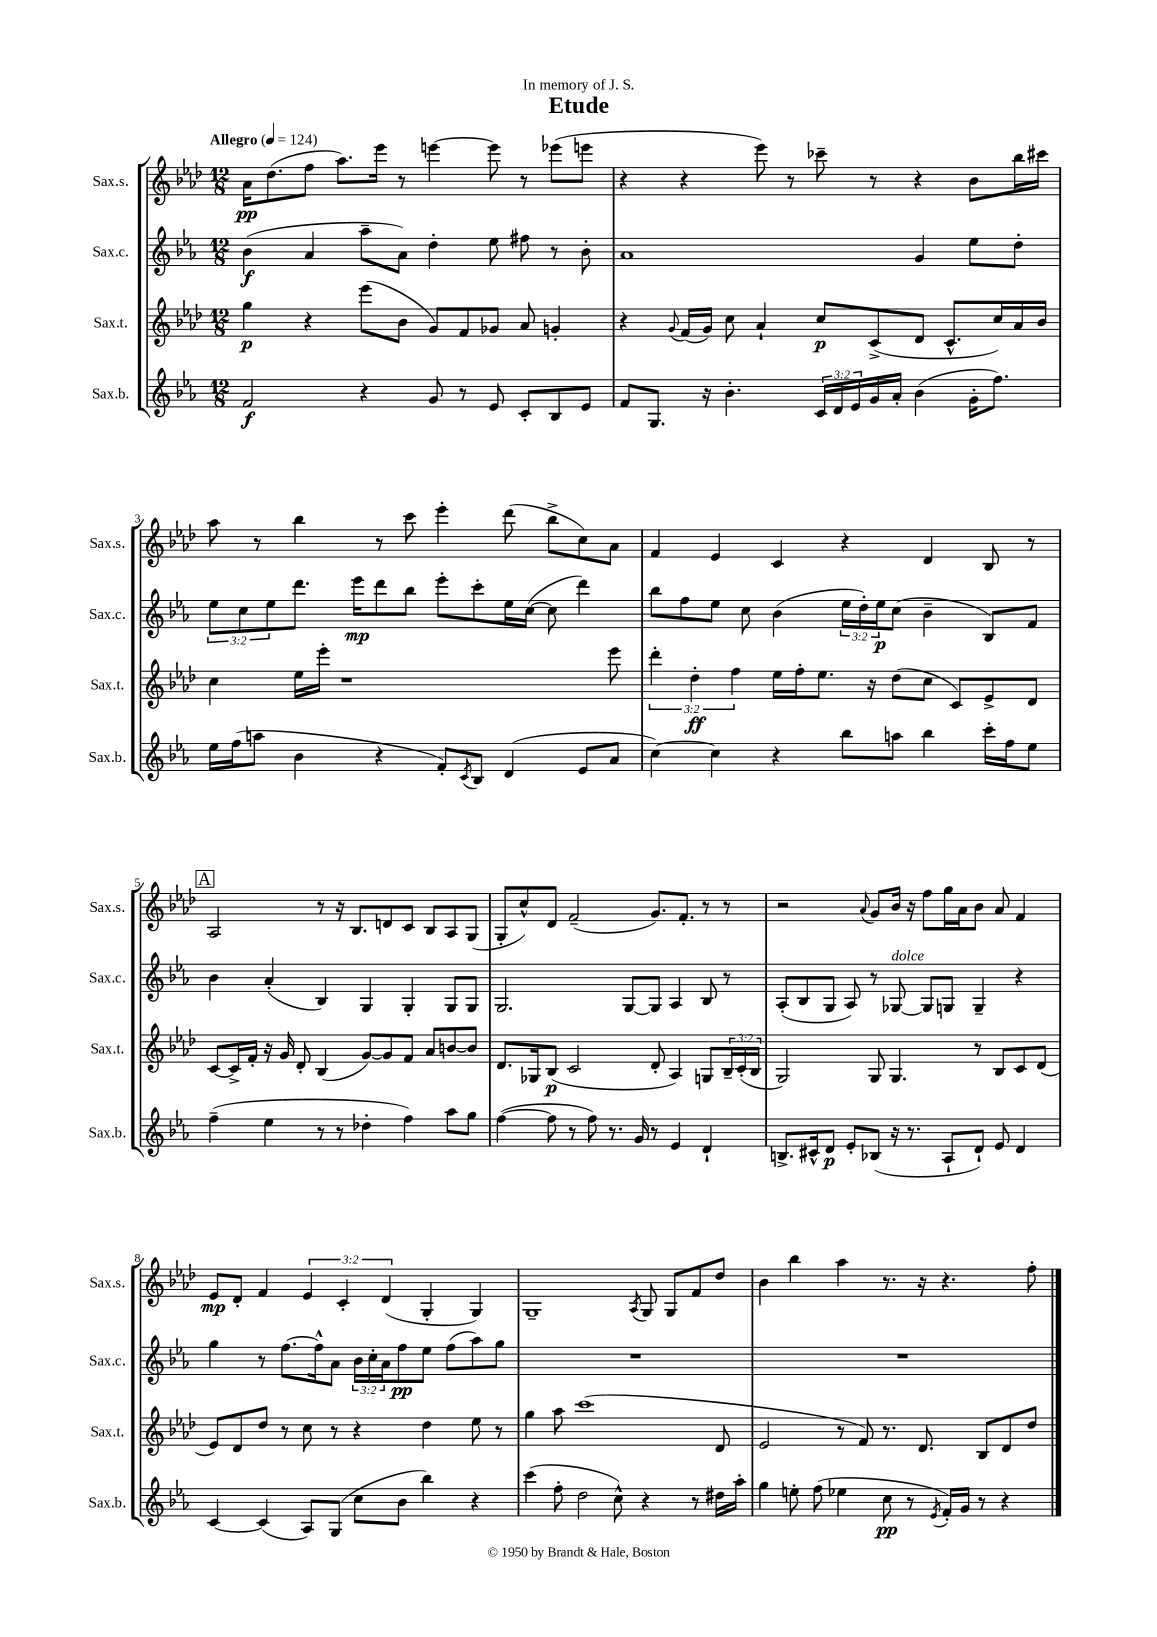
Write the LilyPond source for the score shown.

\header { title = "Etude" dedication = "In memory of J. S." }
<<
\new StaffGroup <<
\new Staff = "s0" \with { instrumentName = "Sax.s." shortInstrumentName = "Sax.s." } {
    \clef treble \key aes \major \numericTimeSignature \time 12/8 \override Staff.TupletNumber.text = #tuplet-number::calc-fraction-text \tempo "Allegro" 4 = 124
    aes'16\pp des''8.( f''8 aes''8.) ees'''16 r8 e'''4~ e'''8 r8 ees'''8( e'''8 |
    r4 r4 ees'''8) r8 ces'''8-- r8 r4 bes'8 bes''16 cis'''16 |
    aes''8 r8 bes''4 r8 c'''8 ees'''4-. des'''8( bes''8-> c''8) aes'8 |
    f'4 ees'4 c'4 r4 des'4 bes8 r8 |
    \mark \markup { \box "A" } aes2 r8 r16 bes8. d'8 c'8 bes8 aes8 g8( |
    g8-. c''8-^) des'8 f'2--( g'8.) f'8.-. r8 r8 |
    r2 \appoggiatura { aes'8 } g'8 bes'16 r16 f''8 g''16 aes'16 bes'8 aes'8 f'4 |
    ees'8\mp des'8-. f'4 \tuplet 3/2 { ees'4 c'4-. des'4( } g4-. g4) |
    g1-- \acciaccatura { aes8 } g8 g8 f'8 des''8 |
    bes'4 bes''4 aes''4 r8. r16 r4. f''8-. \bar "|." |
}
\new Staff = "s1" \with { instrumentName = "Sax.c." shortInstrumentName = "Sax.c." } {
    \clef treble \key ees \major \numericTimeSignature \time 12/8 \override Staff.TupletNumber.text = #tuplet-number::calc-fraction-text
    bes'4\f( aes'4 aes''8-- aes'8) d''4-. ees''8 fis''8 r8 bes'8-. |
    aes'1 g'4 ees''8 d''8-. |
    \tuplet 3/2 { ees''8 c''8 ees''8 } d'''8. ees'''16\mp d'''8 bes''8 ees'''8-. c'''8-. ees''16 c''16~( c''8 d'''4) |
    bes''8 f''8 ees''8 c''8 bes'4( \tuplet 3/2 { ees''16 d''16-.) ees''16\p } c''8( bes'4-- bes8) f'8 |
    \mark \markup { \box "A" } bes'4 aes'4-.( bes4) g4 g4-. g8 g8 |
    g2. g8~ g8 aes4 bes8 r8 |
    aes8-.( bes8 g8 aes8) r8 ges8~^\markup { \italic "dolce" } ges8 g8 g4-- r4 |
    g''4 r8 f''8.~ f''16-^ aes'8 \tuplet 3/2 { bes'16 c''16-. aes'16 } f''8\pp ees''8 f''8( aes''8) g''8 |
    R1. |
    R1. \bar "|." |
}
\new Staff = "s2" \with { instrumentName = "Sax.t." shortInstrumentName = "Sax.t." } {
    \clef treble \key aes \major \numericTimeSignature \time 12/8 \override Staff.TupletNumber.text = #tuplet-number::calc-fraction-text
    g''4\p r4 ees'''8( bes'8 g'8) f'8 ges'8 aes'8 g'4-. |
    r4 \appoggiatura { g'8 } f'16( g'16) c''8 aes'4-! c''8\p c'8->( des'8 c'8.-^ c''16) aes'16 bes'16 |
    c''4 ees''16 ees'''16-. r1 ees'''8 |
    \tuplet 3/2 { des'''4-. des''4-.\ff f''4 } ees''16 f''16-. ees''8. r16 des''8( c''8 c'8) ees'8-> des'8 |
    \mark \markup { \box "A" } c'8~ c'16-> f'16-. r16 g'16 des'8-. bes4( g'8~) g'8 f'8 aes'8 b'8~ b'8 |
    des'8. ges16 bes8\p( c'2 des'8-. aes4) g8 \tuplet 3/2 { bes16-- c'16-.( bes16 } |
    g2) g8 g4. r8 bes8 c'8 des'8( |
    ees'8) des'8 des''8 r8 c''8 r8 r4 des''4 ees''8 r8 |
    g''4 aes''8 c'''1( des'8 |
    ees'2 r8 f'8) r8. des'8. bes8 des'8 des''8 \bar "|." |
}
\new Staff = "s3" \with { instrumentName = "Sax.b." shortInstrumentName = "Sax.b." } {
    \clef treble \key ees \major \numericTimeSignature \time 12/8 \override Staff.TupletNumber.text = #tuplet-number::calc-fraction-text
    f'2\f r4 g'8 r8 ees'8 c'8-. bes8 ees'8 |
    f'8 g8. r16 bes'4.-. \tuplet 3/2 { c'16 d'16 ees'16 } g'16 aes'16-. bes'4( g'16-. f''8.) |
    ees''16 f''16( a''8 bes'4 r4 f'8-.) \acciaccatura { c'8 } bes8 d'4( ees'8 aes'8 |
    c''4~) c''4 r4 bes''8 a''8 bes''4 c'''16-. f''16 ees''8 |
    \mark \markup { \box "A" } f''4--( ees''4 r8 r8 des''4-. f''4) aes''8 g''8 |
    f''4~( f''8 r8 f''8) r8. g'16 r8 ees'4 d'4-! |
    b8.-> cis'16-^ d'8\p ees'8-. bes8( r16 r8. aes8-! d'8-!) ees'8 d'4 |
    c'4~ c'4( aes8) g8( c''8 bes'8 bes''4) r4 |
    c'''4( f''8-. d''2 c''8-^) r4 r8 dis''16 aes''16-. |
    g''4 e''8-. f''8( ees''4 c''8\pp r8 \acciaccatura { ees'8 } f'16-.) g'16 r8 r4 \bar "|." |
}
>>
>>
